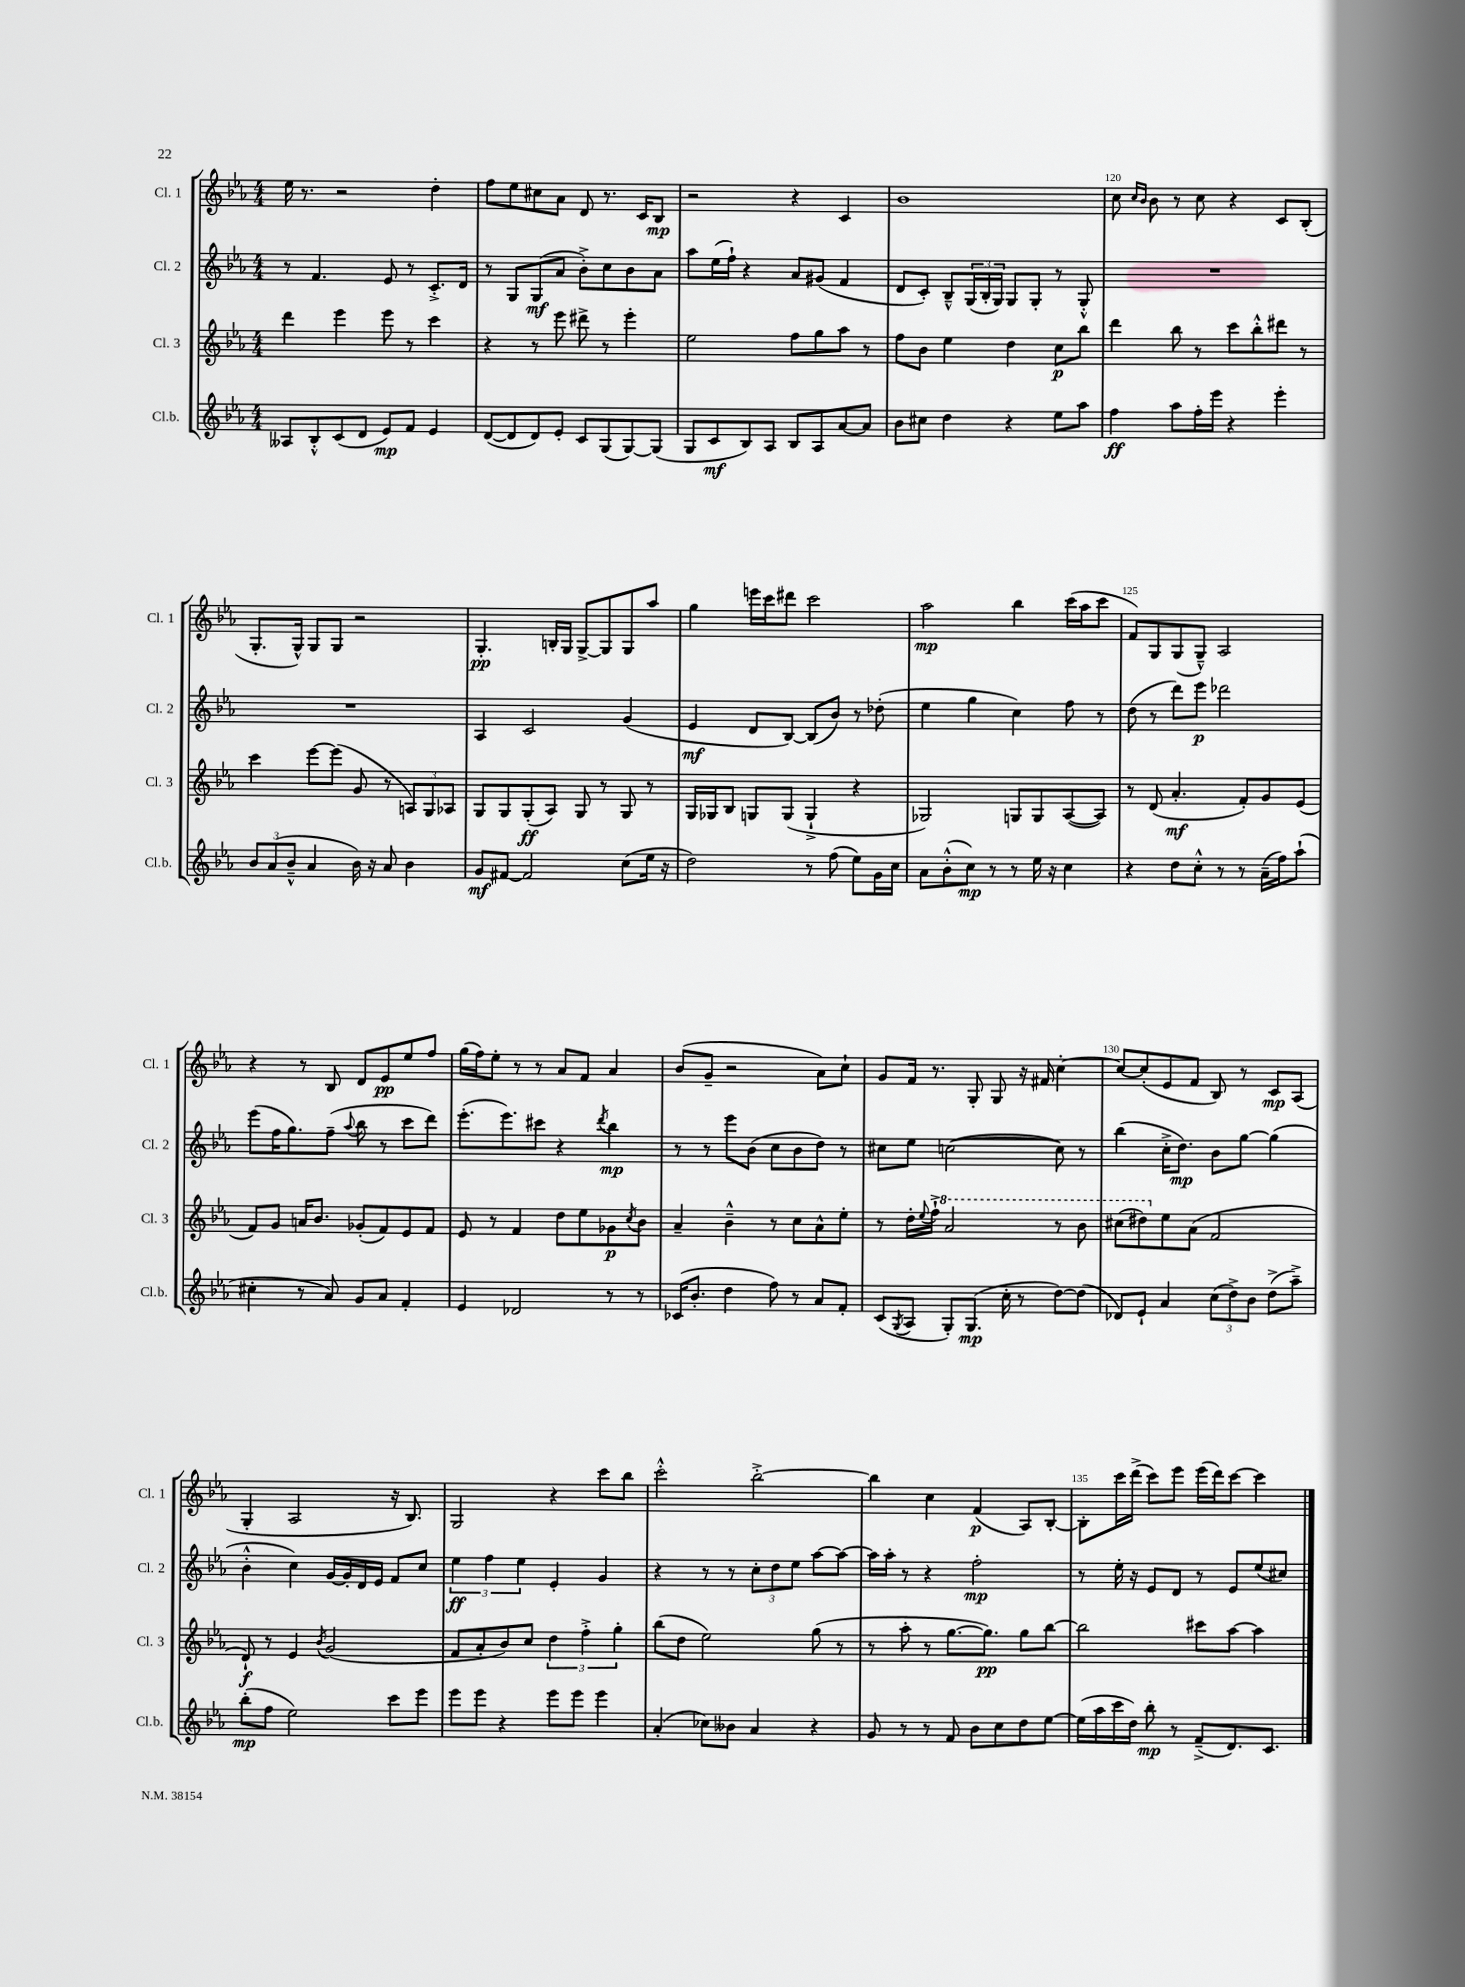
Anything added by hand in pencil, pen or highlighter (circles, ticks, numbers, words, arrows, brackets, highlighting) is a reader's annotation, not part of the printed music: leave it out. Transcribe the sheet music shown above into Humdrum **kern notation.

**kern	**kern	**kern	**kern
*staff4	*staff3	*staff2	*staff1
*clefG2	*clefG2	*clefG2	*clefG2
*k[b-e-a-]	*k[b-e-a-]	*k[b-e-a-]	*k[b-e-a-]
*M4/4	*M4/4	*M4/4	*M4/4
8A--	4ddd	8r	16ee-
.	.	.	8.r
8B-'^^	.	4.f	.
(8c	4eee-	.	2r
8d	.	.	.
8e-)	8eee-	8e-	.
8f	8r	8r	.
4e-	4ccc	8.c'^	4dd'
.	.	16d	.
=	=	=	=
([8d	4r	8r	8ff
8d]	.	8G	8ee-
8d)	8r	(8G	8cc#
8e-'	8eee-	8a-	8a-
8c	8ddd#^	8b-'^)	8d
(8G	8r	8cc	8.r
[8G)	4eee-'	8b-	.
.	.	.	16c
(8G]	.	8a-	8B-
=	=	=	=
8G	2ee-	8aa-	2r
8c	.	(16ee-	.
.	.	16ff`)	.
8B-)	.	4r	.
8A-	.	.	.
8B-	8ff	8a-	4r
8A-	8gg	(8g#	.
[8a-	8aa-	4f	4c
8a-]	8r	.	.
=	=	=	=
8b-	8ff	8d	1b-
8cc#	8b-	8c')	.
4dd	4ee-	8B-~^^	.
.	.	(24G	.
.	.	24B-'	.
.	.	24G)	.
4r	4dd	8G	.
.	.	8G'	.
8ee-	8cc	8r	.
8aa-	8bb-	8G'^^	.
=	=	=	=
4ff	4ddd	1r	8cc
.	.	.	16qqcc
.	.	.	16qqb-
.	.	.	8b-
8aa-	8bb-	.	8r
16ff'	8r	.	8cc
16eee-	.	.	.
4r	8ccc	.	4r
.	8bb-'^^	.	.
4eee-'	8ddd#	.	8c
.	8r	.	(8B-'
=	=	=	=
12b-	4ccc	1r	8.G'
(12a-	.	.	.
12b-~^^	.	.	.
.	.	.	16G^^)
4a-	[8eee-	.	8G
.	(8eee-]	.	8G
16b-)	8g	.	2r
16r	.	.	.
8a-	8r	.	.
4b-	12A)	.	.
.	12G	.	.
.	12A-	.	.
=	=	=	=
8g	8G	4A-	4.G'
[8f#	8G	.	.
2f#]	(8G'	2c	.
.	8A-)	.	16B'
.	.	.	16G
.	8G	.	[8G^
.	8r	.	8G]
(8cc	8G	(4g	8G
16ee-	8r	.	8aa-
16r	.	.	.
=	=	=	=
2dd)	16G	4e-	4gg
.	16G-	.	.
.	8B-	.	.
.	8G	8d	16eee
.	.	.	16ccc
.	(8G	[8B-)	8ddd#
8r	4G`^	(8B-]	2ccc
(8ff	.	8b-)	.
8ee-)	4r	8r	.
16g	.	(8dd-'	.
16cc	.	.	.
=	=	=	=
8a-	2G-)	4ee-	2aa-
(8b-'^^	.	.	.
8cc)	.	4gg	.
8r	.	.	.
8r	8G	4cc)	4bb-
16ee-	8G	.	.
16r	.	.	.
4cc	([8A-	8ff	(16ccc
.	.	.	16aa-
.	8A-])	8r	8ccc
=	=	=	=
4r	8r	(8dd	8f)
.	(8d	8r	8G
8dd	4.a-'	8ddd)	(8G
8cc'^^	.	8eee-	8G~^^)
8r	.	2ddd-	2A-
8r	8f')	.	.
(16a-~	8g	.	.
16ff)	.	.	.
(8aa-`	(8e-	.	.
=	=	=	=
4cc#'	8f)	(8eee-	4r
.	8g	16ff	.
.	.	8.gg)	.
8r	16a	.	8r
.	8.b-	.	.
8a-)	.	(8ff~	8B-
.	.	8qqaa-	.
8g	(8g-'	8bb-	8d
8a-	8f)	8r	8e-
4f'	8e-	8ccc	8ee-
.	8f	8ddd)	8ff
=	=	=	=
4e-	8e-	(8.eee-'	(16gg
.	.	.	16ff)
.	8r	.	8ee-'
.	.	8.eee-)	.
2d-	4f	.	8r
.	.	8ccc#	8r
.	8dd	4r	8a-
.	8ee-	.	8f
.	.	8qddd	.
8r	8g-	4bb-	4a-
.	8qcc	.	.
8r	8b-	.	.
=	=	=	=
(16c-	4a-~	8r	(8b-
8.b-'	.	.	.
.	.	8r	8g~
4dd	4b-~^^	8eee-	2r
.	.	(8b-	.
8ff)	8r	8cc	.
8r	8cc	8b-	.
8a-	8a-^^	8dd)	8a-)
8f'	8ee-'	8r	8cc`
=	=	=	=
(8c	8r	8cc#	8g
8qG	.	.	.
8A-	16dd'	8ee-	16f
.	8qqee-	.	.
.	16ff`^	.	8.r
8G')	2aa-	([2cc	.
(8.G	.	.	8G'
.	.	.	8G
16cc'	.	.	.
8r	.	.	16r
.	.	.	16f#
[8dd)	8r	8cc])	[4cc'
(8dd]	8bb-	8r	.
=	=	=	=
8d-)	(8ccc#	(4bb-	8cc_
8e-`	8ddd#)	.	(8cc']
4a-	8ee-	16cc'^	8e-
.	.	8.dd)	.
.	(8a-	.	8f
(12cc	2f	8b-	8B-)
12dd^)	.	.	.
.	.	[8gg	8r
12b-	.	.	.
(8dd^	.	(4gg]	8c
8aa-~^)	.	.	(8A-
=	=	=	=
(8bb-'	8d`)	4b-'^^	4G'
8ff	8r	.	.
2ee-)	4e-	4cc)	2A-
.	8qb-	.	.
.	(2g	[16g	.
.	.	16g']	.
.	.	16d	.
.	.	16e-	.
8ccc	.	8f	16r
.	.	.	8.B-)
8eee-	.	8cc	.
=	=	=	=
8eee-	8f	6ee-	2G
8eee-	8a-'	.	.
.	.	6ff	.
4r	8b-)	.	.
.	.	6ee-	.
.	8cc	.	.
8eee-	6dd	4e-'	4r
8eee-	.	.	.
.	6ff'^	.	.
4eee-	.	4g	8ccc
.	6gg'	.	.
.	.	.	8bb-
=	=	=	=
(4a-'	(8bb-	4r	2ccc'^^
.	8dd	.	.
8cc-)	2ee-)	8r	.
8b--	.	8r	.
4a-	.	12cc'	[2bb-'^
.	.	12dd	.
.	.	12ee-	.
4r	(8gg	[8aa-	.
.	8r	8aa-_	.
=	=	=	=
8g	8r	16aa-]	4bb-]
.	.	16aa-'	.
8r	8aa-'	8r	.
8r	8r	4r	4cc
8f	[8.gg	.	.
8b-	.	2ff'	(4f
.	8.gg])	.	.
8cc	.	.	.
8dd	8gg	.	8A-)
[8ee-	[8bb-	.	[8B-'
=	=	=	=
(16ee-]	2bb-]	8r	8B-']
16aa-	.	.	.
16ccc	.	16ee-'	16ccc
16dd)	.	16r	(16ddd^
8bb-'	.	8e-	8ccc)
8r	.	8d	8eee-
(8f~^	8ccc#	8r	(16eee-
.	.	.	16ddd)
8.d)	[8aa-	8e-	[8ccc
.	4aa-]	(8ee-	4ccc]
8.c	.	.	.
.	.	8cc#)	.
==	==	==	==
*-	*-	*-	*-
